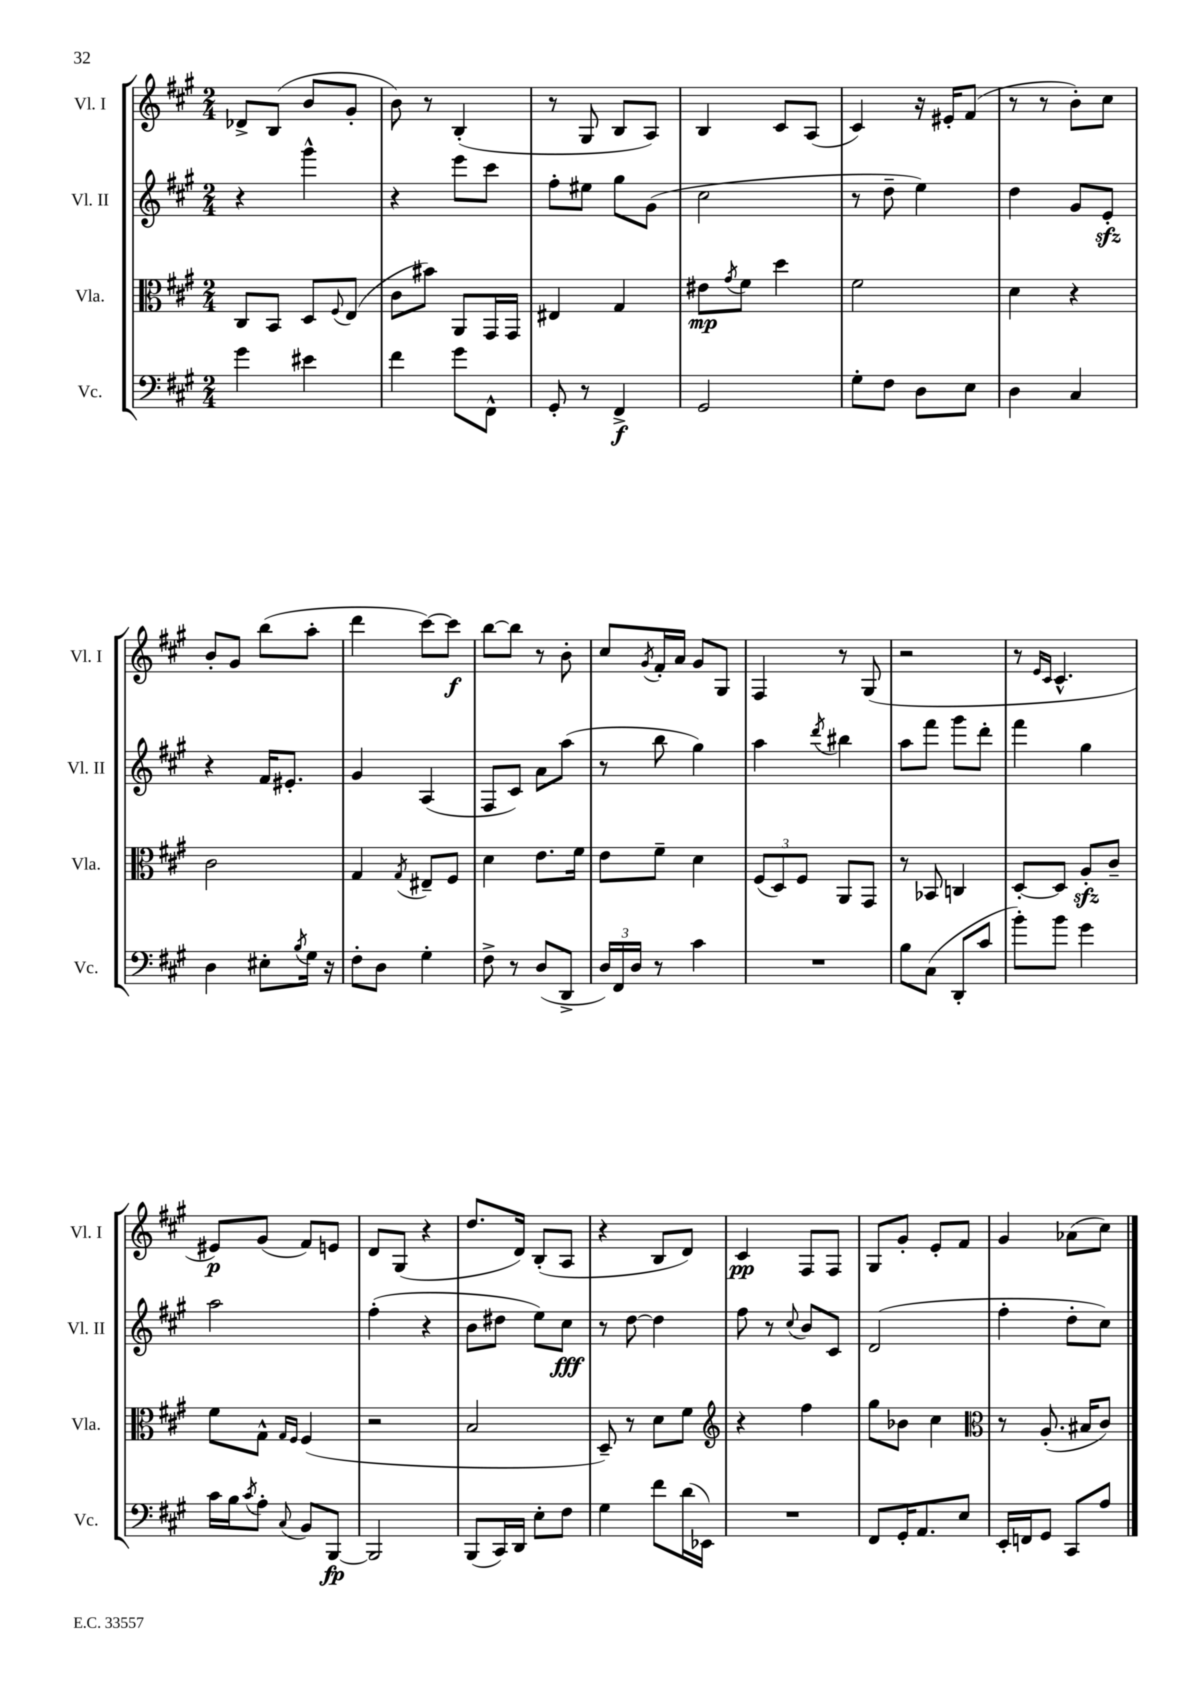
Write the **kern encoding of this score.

**kern	**kern	**kern	**kern
*staff4	*staff3	*staff2	*staff1
*clefF4	*clefC3	*clefG2	*clefG2
*k[f#c#g#]	*k[f#c#g#]	*k[f#c#g#]	*k[f#c#g#]
*M2/4	*M2/4	*M2/4	*M2/4
4g#\	8C#/L	4r	8d-^/L
.	8BB/J	.	(8B/J
4e#\	8D/L	4ggg#^^\	8b/L
.	8qqF#/	.	.
.	(8E/J	.	8g#'/J
=	=	=	=
4f#\	8c#\L	4r	8b\)
.	8b#\J)	.	8r
8g#\L	8AA/L	8eee\L	(4B'/
8FF#^^\J	16GG#/L	8ccc#\J	.
.	16GG#/JJ	.	.
=	=	=	=
8GG#'/	4E#/	8ff#'\L	8r
8r	.	8ee#\J	8G#/
4FF#^/	4G#/	8gg#\L	8B/L
.	.	(8g#\J	8A/J)
=	=	=	=
2GG#/	8e#\L	2cc#\	4B/
.	8qg#/	.	.
.	8f#\J	.	.
.	4dd\	.	8c#/L
.	.	.	(8A/J
=	=	=	=
8G#'\L	2f#\	8r	4c#/)
8F#\J	.	8dd~\	.
8D\L	.	4ee\)	16r
.	.	.	16e#'/LK
8E\J	.	.	(8f#/J
=	=	=	=
4D\	4d\	4dd\	8r
.	.	.	8r
4C#/	4r	8g#/L	8b'\L)
.	.	8e'/J	8cc#\J
=	=	=	=
4D\	2c#\	4r	8b'/L
.	.	.	8g#/J
8E#'\L	.	16f#/LK	(8bb\L
.	.	8.e#'/J	.
8qB/	.	.	.
16G#\Jk	.	.	8aa'\J
16r	.	.	.
=	=	=	=
8F#'\L	4G#/	4g#/	4ddd\
8D\J	.	.	.
.	8qG#/	.	.
4G#'\	8E#~/L	(4A/	[8ccc#\L)
.	8F#/J	.	8ccc#\]J
=	=	=	=
8F#^\	4d\	8F#/L	[8bb\L
8r	.	8c#/J)	8bb\]J
(8D/L	8.e\L	8a\L	8r
8DD^/J	.	(8aa\J	8b'\
.	16f#\Jk	.	.
=	=	=	=
24D/LL)	8e\L	8r	8cc#/L
24FF#/	.	.	.
24D/JJ	.	.	.
.	.	.	8qg#/
8r	8f#~\J	8bb\	16f#'/L
.	.	.	16a/JJ
4c#\	4d\	4gg#\)	8g#/L
.	.	.	8G#/J
=	=	=	=
2r	(12F#/L	4aa\	4F#/
.	12D/)	.	.
.	12F#/J	.	.
.	.	8qddd/	.
.	8AA/L	4bb#\	8r
.	8GG#/J	.	(8G#/
=	=	=	=
8B\L	8r	8aa\L	2r
(8C#\J	8BB-/	8fff#\J	.
8DD'/L	4C/	8ggg#\L	.
8c#/J	.	8ddd'\J	.
=	=	=	=
8b'\L)	[8D'/L	4fff#\	8r
.	.	.	16qqe/LL
.	.	.	16qqc#/JJ
8b\J	8D/]J	.	4.c#^^/
4g#\	8A'/L	4gg#\	.
.	8c#~/J	.	.
=	=	=	=
16c#\LL	8f#\L	2aa\	8e#/L)
16B\J	.	.	.
8qc#/	.	.	.
8A'\J	8G#^^\J	.	(8g#/J
.	16qqG#/LL	.	.
8qqC#/	16qqF#/JJ	.	.
8BB/L	(4F#/	.	8f#/L)
[8BBB/J	.	.	8e/J
=	=	=	=
2BBB/]	2r	(4ff#'\	8d/L
.	.	.	(8G#/J
.	.	4r	4r
=	=	=	=
(8BBB/L	2B/	8b\L	8.dd/L
16CC#/L)	.	8dd#\J	.
16DD/JJ	.	.	16d/Jk)
8E'\L	.	8ee\L)	(8B'/L
8F#\J	.	8cc#\J	8A/J
=	=	=	=
4G#\	8D~/)	8r	4r
.	8r	[8dd\	.
8f#\L	8d\L	4dd\]	8B/L
(16d\L	8f#\J	.	8d/J)
16EE-\JJ)	.	.	.
=	=	=	=
*	*clefG2	*	*
2r	4r	8ff#\	4c#/
.	.	8r	.
.	.	8qqcc#/	.
.	4ff#\	8b/L	8F#/L
.	.	8c#/J	8F#/J
=	=	=	=
8FF#/L	8gg#\L	(2d/	8G#/L
16GG#'/K	8b-\J	.	8g#'/J
8.AA/	.	.	.
.	4cc#\	.	8e'/L
8E/J	.	.	8f#/J
=	=	=	=
*	*clefC3	*	*
16EE'/LL	8r	4ff#'\	4g#/
16FF/J	.	.	.
8GG#/J	(8.A'/	.	.
8CC#/L	.	8dd'\L	(8a-\L
.	16B#/LK	.	.
8A/J	8c#/J)	8cc#\J)	8cc#\J)
==	==	==	==
*-	*-	*-	*-
